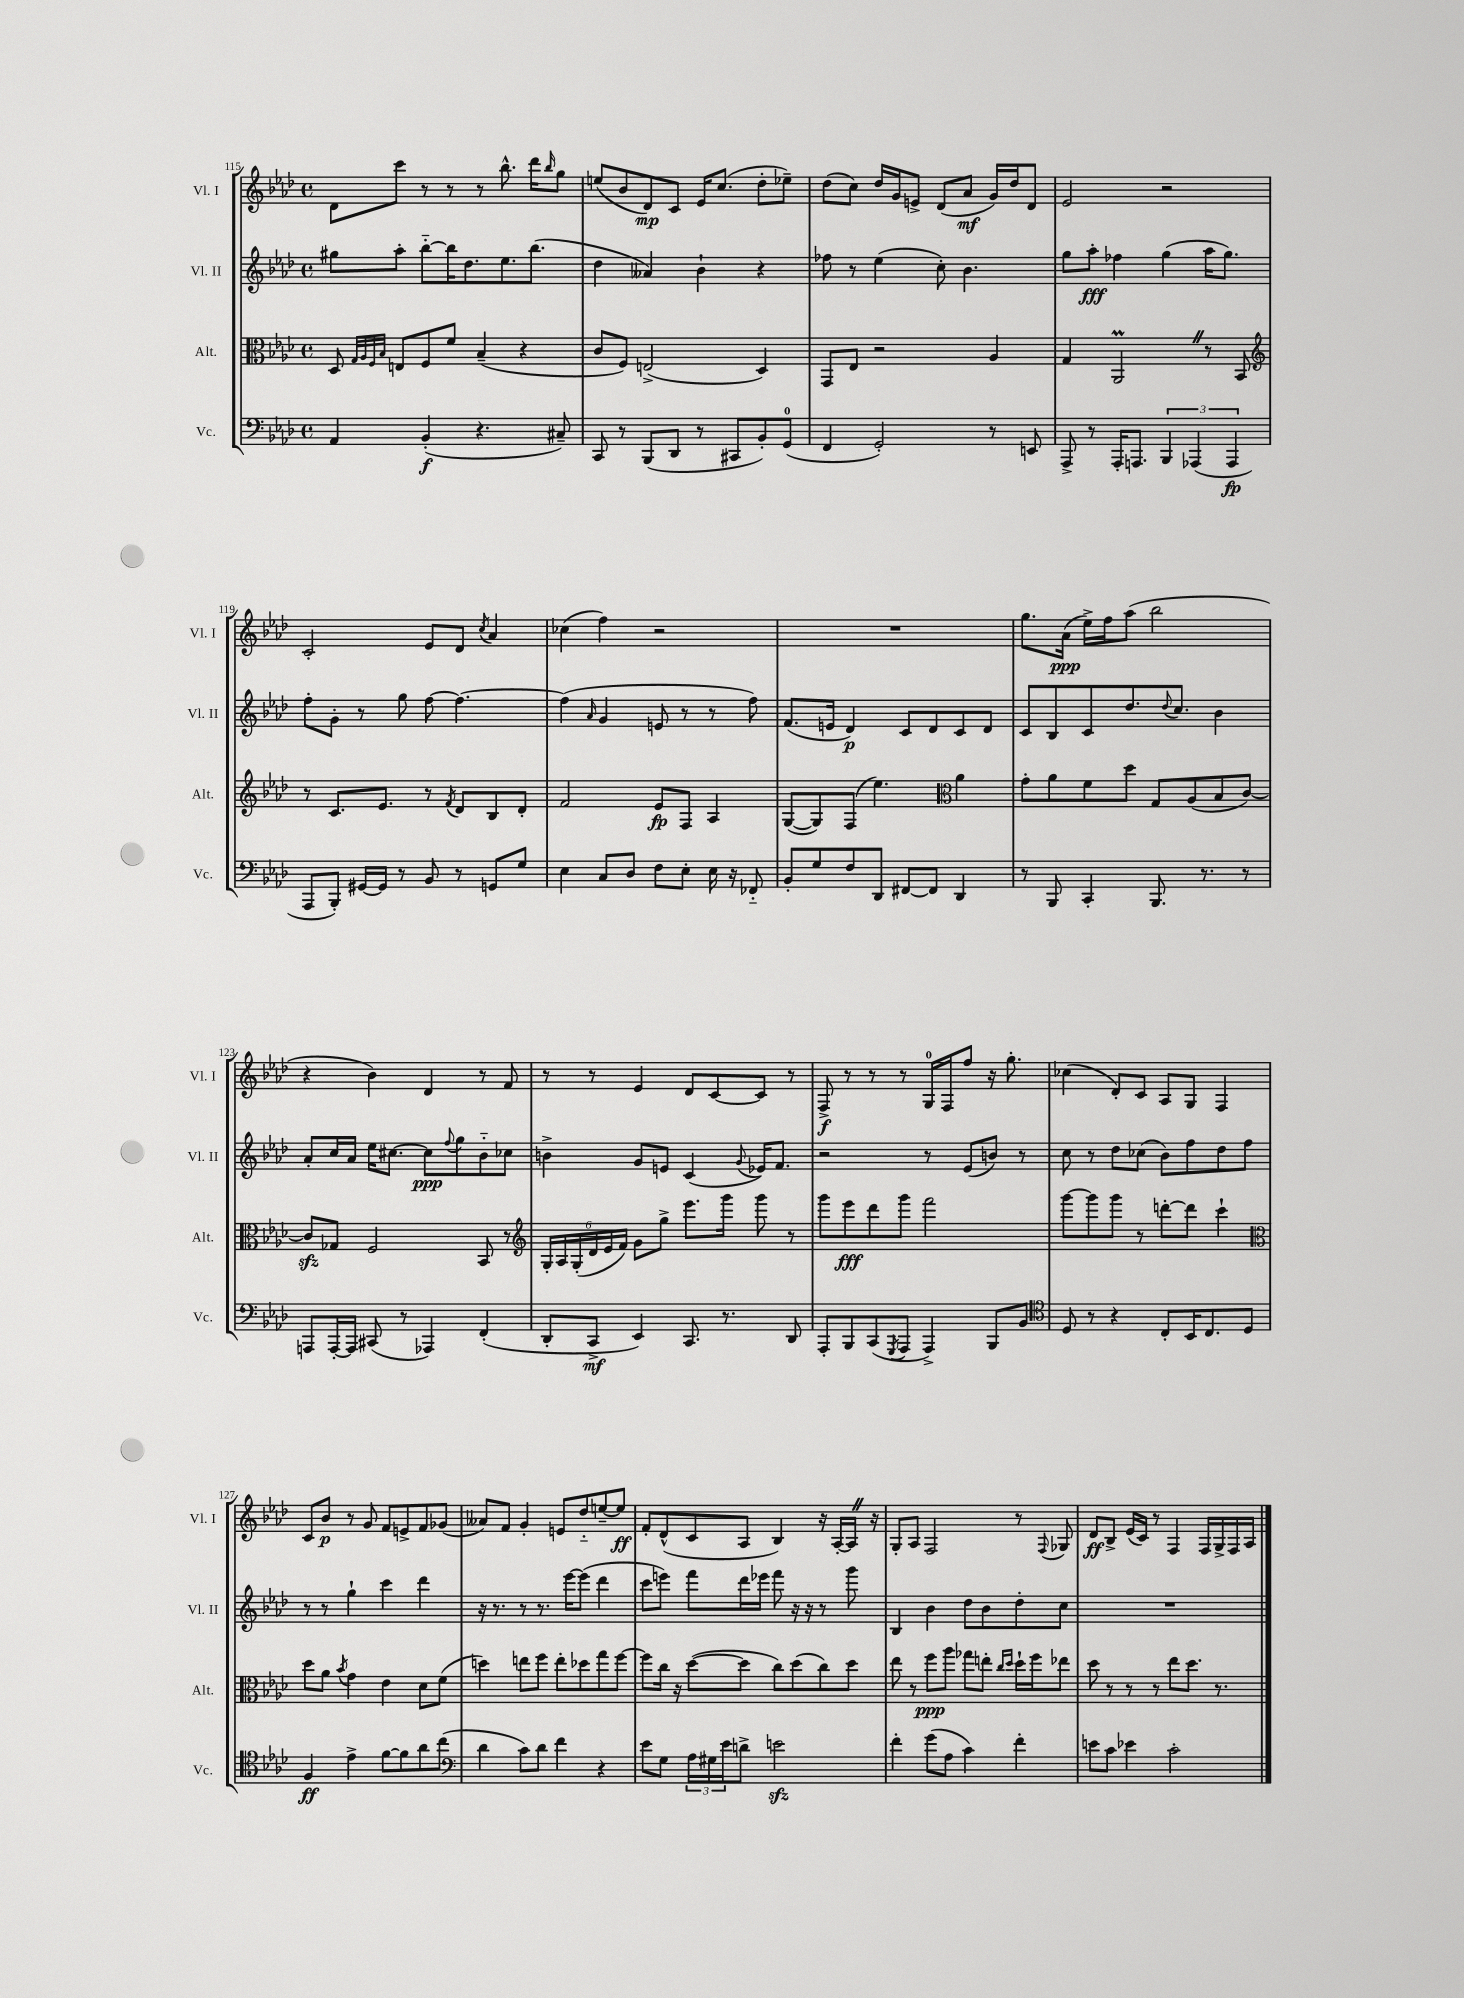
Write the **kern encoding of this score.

**kern	**dynam	**kern	**dynam	**kern	**dynam	**kern	**dynam
*part4	*part4	*part3	*part3	*part2	*part2	*part1	*part1
*staff4	*staff4	*staff3	*staff3	*staff2	*staff2	*staff1	*staff1
*I"Vc.	*	*I"Alt.	*	*I"Vl. II	*	*I"Vl. I	*
*I'Vc.	*	*I'Alt.	*	*I'Vl. II	*	*I'Vl. I	*
*clefF4	*	*clefC3	*	*clefG2	*	*clefG2	*
*k[b-e-a-d-]	*	*k[b-e-a-d-]	*	*k[b-e-a-d-]	*	*k[b-e-a-d-]	*
*M4/4	*	*M4/4	*	*M4/4	*	*M4/4	*
*met(c)	*	*met(c)	*	*met(c)	*	*met(c)	*
=115	=115	=115	=115	=115	=115	=115	=115
4AA-/	.	8D-/	.	8gg#X\L	.	8d-\L	.
.	.	32qqG/LLL	.	.	.	.	.
.	.	32qqA-/	.	.	.	.	.
.	.	32qqF/	.	.	.	.	.
.	.	32qqB-/JJJ	.	.	.	.	.
.	.	8En/L	.	8aa-'\J	.	8ccc\J	.
(4BB-'/	f	8F/	.	[8bb-\L	.	8r	.
.	.	8f/J	.	16bb-\K]	.	8r	.
.	.	.	.	8.dd-\	.	.	.
4.r	.	(4B-~/	.	.	.	8r	.
.	.	.	.	8.ee-\	.	8.bb-^^\	.
.	.	4r	.	.	.	.	.
.	.	.	.	(8.bb-\J	.	16ddd-\KL	.
.	.	.	.	.	.	16qqbb-/	.
8C#X~/)	.	.	.	.	.	8gg\J	.
=116	=116	=116	=116	=116	=116	=116	=116
8CC/	.	8c/L	.	4dd-\	.	(8een/L	.
8r	.	8F/J)	.	.	.	8b-/	.
(8BBB-/L	.	(2En^/	.	4a--X/)	.	8d-/)	mp
8DD-/J	.	.	.	.	.	8c/J	.
8r	.	.	.	4b-`\	.	16e-/KL	.
.	.	.	.	.	.	(8.cc/J	.
8CC#X/L	.	.	.	.	.	.	.
8BB-'/)	.	4D-/)	.	4r	.	8dd-'\L	.
(8GG/J	.	.	.	.	.	8ee-X~\J)	.
=117	=117	=117	=117	=117	=117	=117	=117
4FF/	.	8GG/L	.	8ff-X\	.	(8dd-\L	.
.	.	8E-/J	.	8r	.	8cc\J)	.
2GG'/)	.	2r	.	(4ee-\	.	16dd-/LL	.
.	.	.	.	.	.	16g/J	.
.	.	.	.	.	.	8en^/J	.
.	.	.	.	8cc'\)	.	(8d-/L	.
.	.	.	.	4.b-\	.	8a-/J	mf
8r	.	4A-/	.	.	.	16g/LL)	.
.	.	.	.	.	.	16dd-/J	.
8EEn/	.	.	.	.	.	8d-/J	.
=118	=118	=118	=118	=118	=118	=118	=118
8AAA-^/	.	4G/	.	8gg\L	.	2e-/	.
8r	.	.	.	8aa-'\J	fff	.	.
16AAA-'/KL	.	2AA-MZ/	.	4ff-X\	.	.	.
8.AAAn/J	.	.	.	.	.	.	.
6BBB-/	.	.	.	(4gg\	.	2r	.
(6AAA-X/	.	.	.	.	.	.	.
.	.	8r	.	16aa-\KL	.	.	.
.	.	.	.	8.gg\J)	.	.	.
6AAA-/	fp	.	.	.	.	.	.
.	.	8BB-/	.	.	.	.	.
!!LO:LB:g=z
=119	=119	=119	=119	=119	=119	=119	=119
*	*	*clefG2	*	*	*	*	*
8AAA-/L	.	8r	.	8ff'\L	.	2c'/	.
8BBB-'/J)	.	8.c/L	.	8g'\J	.	.	.
[16GG#X/LL	.	.	.	8r	.	.	.
16GG#/JJ]	.	8.e-/J	.	.	.	.	.
8r	.	.	.	8gg\	.	.	.
8BB-/	.	8r	.	[8ff\	.	8e-/L	.
.	.	8qf/	.	.	.	.	.
8r	.	8d-/L	.	4.ff\_	.	8d-/J	.
.	.	.	.	.	.	8qcc/	.
8GGn/L	.	8B-/	.	.	.	4a-/	.
8G/J	.	8d-'/J	.	.	.	.	.
=120	=120	=120	=120	=120	=120	=120	=120
4E-\	.	2f/	.	(4ff\]	.	(4cc-X\	.
.	.	.	.	16qqa-/	.	.	.
8C/L	.	.	.	4g/	.	4ff\)	.
8D-/J	.	.	.	.	.	.	.
8F\L	.	8e-/L	fp	8en/	.	2r	.
8E-'\J	.	8F/J	.	8r	.	.	.
16E-\	.	4A-/	.	8r	.	.	.
16r	.	.	.	.	.	.	.
8FF-X/	.	.	.	8ff\)	.	.	.
=121	=121	=121	=121	=121	=121	=121	=121
8BB-'/L	.	([8G/L	.	(8.f/L	.	1r	.
8G/	.	8G/])	.	.	.	.	.
.	.	.	.	16en/Jk	.	.	.
8F/	.	(8F/J	.	4d-/)	p	.	.
8DD-/J	.	4.ee-\)	.	.	.	.	.
[8FF#X/L	.	.	.	8c/L	.	.	.
8FF#/J]	.	.	.	8d-/	.	.	.
*	*	*clefC3	*	*	*	*	*
4DD-/	.	4a-\	.	8c/	.	.	.
.	.	.	.	8d-/J	.	.	.
=122	=122	=122	=122	=122	=122	=122	=122
8r	.	8g'\L	.	8c/L	.	8.gg\L	.
8BBB-/	.	8a-\	.	8B-/	.	.	.
.	.	.	.	.	.	(16a-\Jk	ppp
4CC'/	.	8f\	.	8c/	.	16ee-^\LL)	.
.	.	.	.	.	.	16ff\J	.
.	.	8dd-\J	.	8.dd-/	.	(8aa-\J	.
8.BBB-/	.	8G/L	.	.	.	2bb-\	.
.	.	.	.	8qqdd-/	.	.	.
.	.	.	.	8.cc/J	.	.	.
.	.	(8A-/	.	.	.	.	.
8.r	.	.	.	.	.	.	.
.	.	8B-/	.	4b-\	.	.	.
8r	.	[8c/J)	.	.	.	.	.
!!LO:LB:g=z
=123	=123	=123	=123	=123	=123	=123	=123
8AAAn/L	.	8czz/L]	.	8a-'/L	.	4r	.
[16AAA'/L	.	8G-X/J	.	16cc/L	.	.	.
16AAA/JJ]	.	.	.	16a-/JJ	.	.	.
(8CC#X/	.	2F/	.	16ee-\KL	.	4b-\)	.
.	.	.	.	[8.cc#X\J	.	.	.
8r	.	.	.	.	.	.	.
4AAA-X/)	.	.	.	8cc#\L]	ppp	4d-/	.
.	.	.	.	8qqff/	.	.	.
.	.	.	.	8gg\	.	.	.
(4FF'/	.	8BB-/	.	8b-\	.	8r	.
.	.	8r	.	8cc-X\J	.	8f/	.
=124	=124	=124	=124	=124	=124	=124	=124
*	*	*clefG2	*	*	*	*	*
8DD-'/L	.	24G'/LL	.	4bn^\	.	8r	.
.	.	24A-/	.	.	.	.	.
.	.	(24G'/	.	.	.	.	.
8CC^/J	mf	24d-/	.	.	.	8r	.
.	.	24e-/	.	.	.	.	.
.	.	24f/JJ)	.	.	.	.	.
4EE-/)	.	8g\L	.	8g/L	.	4e-/	.
.	.	8gg^\J	.	8en/J	.	.	.
8.CC/	.	8.eee-\L	.	(4c/	.	8d-/L	.
.	.	.	.	.	.	[8c/	.
8.r	.	16ggg\Jk	.	.	.	.	.
.	.	.	.	8qqg/	.	.	.
.	.	8ggg\	.	16e-X/KL)	.	8c/J]	.
.	.	.	.	8.f/J	.	.	.
8DD-/	.	8r	.	.	.	8r	.
=125	=125	=125	=125	=125	=125	=125	=125
8AAA-'/L	.	8ggg\L	.	2r	.	8F^/	f
8BBB-/	.	8eee-\	fff	.	.	8r	.
(8CC/	.	8ddd-\	.	.	.	8r	.
8qGGG/	.	.	.	.	.	.	.
8AAA-/J	.	8ggg\J	.	.	.	8r	.
4AAA-^/)	.	2fff\	.	8r	.	16G/LL	.
.	.	.	.	.	.	16F/J	.
.	.	.	.	(8e-/L	.	8ff/J	.
8BBB-/L	.	.	.	8bn/J)	.	16r	.
.	.	.	.	.	.	8.gg'\	.
8BB-/J	.	.	.	8r	.	.	.
=126	=126	=126	=126	=126	=126	=126	=126
*clefC4	*	*	*	*	*	*	*
8D-/	.	[8ggg\L	.	8cc\	.	(4cc-X\	.
8r	.	8ggg\]	.	8r	.	.	.
4r	.	8ggg\J	.	8dd-\L	.	8d-'/L)	.
.	.	8r	.	(8cc-X\J	.	8c/J	.
8C'/L	.	[8dddn'\L	.	8b-\L)	.	8A-/L	.
16BB-/K	.	8ddd\J]	.	8ff\	.	8G/J	.
8.C/	.	.	.	.	.	.	.
.	.	4ccc`\	.	8dd-\	.	4F/	.
8D-/J	.	.	.	8ff\J	.	.	.
!!LO:LB:g=z
=127	=127	=127	=127	=127	=127	=127	=127
*	*	*clefC3	*	*	*	*	*
4F/	ff	8dd-\L	.	8r	.	8c/L	.
.	.	8a-\J	.	8r	.	8b-/J	p
.	.	8qb-/	.	.	.	.	.
4e-^\	.	4g\	.	4gg`\	.	8r	.
.	.	.	.	.	.	8g/	.
[8f\L	.	4e-\	.	4ccc\	.	8f/L	.
8f\]	.	.	.	.	.	8en^/	.
8a-\	.	8d-\L	.	4ddd-\	.	8f/	.
(8cc\J	.	(8f\J	.	.	.	(8g-X/J	.
=128	=128	=128	=128	=128	=128	=128	=128
*clefF4	*	*	*	*	*	*	*
4d-\	.	4ddn\)	.	16r	.	8a--X/L)	.
.	.	.	.	8.r	.	.	.
.	.	.	.	.	.	8f/J	.
8c\L)	.	8een\L	.	8r	.	4g'/	.
8d-\J	.	8ff\J	.	8.r	.	.	.
4f\	.	8ee'\L	.	.	.	8en/L	.
.	.	.	.	[16eee-\KL	.	.	.
.	.	8dd-X\	.	(8eee-\J]	.	8dd-/	.
4r	.	8gg\	.	4ddd-\	.	[8een~/	.
.	.	[8ff\J	.	.	.	8ee/J]	ff
=129	=129	=129	=129	=129	=129	=129	=129
8e-\L	.	8ff\L]	.	8ccc\L	.	8f'/L	.
8G\J	.	16cc\Jk	.	8eeen\J)	.	(8d-^^/	.
.	.	16r	.	.	.	.	.
24A-\LL	.	([8dd-\L	.	8fff\L	.	8c/	.
24G#X\	.	.	.	.	.	.	.
24e-\J	.	.	.	.	.	.	.
8dn^\J	.	8dd-\J]	.	16ddd-\L	.	8A-/J	.
.	.	.	.	16eee-X\JJ	.	.	.
2enzz\	.	8cc\L)	.	8fff\	.	4B-/)	.
.	.	(8dd-\	.	16r	.	.	.
.	.	.	.	16r	.	.	.
.	.	8cc\)	.	8r	.	16r	.
.	.	.	.	.	.	[16A-'/LL	.
.	.	8dd-\J	.	8ggg\	.	16A-Z/JJ]	.
.	.	.	.	.	.	16r	.
=130	=130	=130	=130	=130	=130	=130	=130
4f'\	.	8ee-\	.	4B-/	.	8G'/L	.
.	.	8r	.	.	.	8A-/J	.
(8g\L	.	8ff\L	ppp	4b-\	.	2F/	.
8A-\J	.	8aa-\J	.	.	.	.	.
4c\)	.	8gg-X\L	.	8dd-\L	.	.	.
.	.	8een'\J	.	8b-\	.	.	.
.	.	16qqcc/LL	.	.	.	.	.
.	.	16qqdd-/JJ	.	.	.	.	.
4f'\	.	16dd-`\LL	.	8dd-'\	.	8r	.
.	.	16ff\J	.	.	.	.	.
.	.	.	.	.	.	8qqF/	.
.	.	8ee-X\J	.	8cc\J	.	8G-X/	.
=131	=131	=131	=131	=131	=131	=131	=131
8en\L	.	8dd-\	.	1r	.	8d-/L	ff
8c\J	.	8r	.	.	.	8B-^/J	.
4e-X\	.	8r	.	.	.	(16e-/LL	.
.	.	.	.	.	.	16c/JJ)	.
.	.	8r	.	.	.	8r	.
2c'\	.	8ee-\L	.	.	.	4F/	.
.	.	8.dd-\J	.	.	.	.	.
.	.	.	.	.	.	16F/LL	.
.	.	8.r	.	.	.	16G^/	.
.	.	.	.	.	.	16F/	.
.	.	.	.	.	.	16A-/JJ	.
==	==	==	==	==	==	==	==
*-	*-	*-	*-	*-	*-	*-	*-
